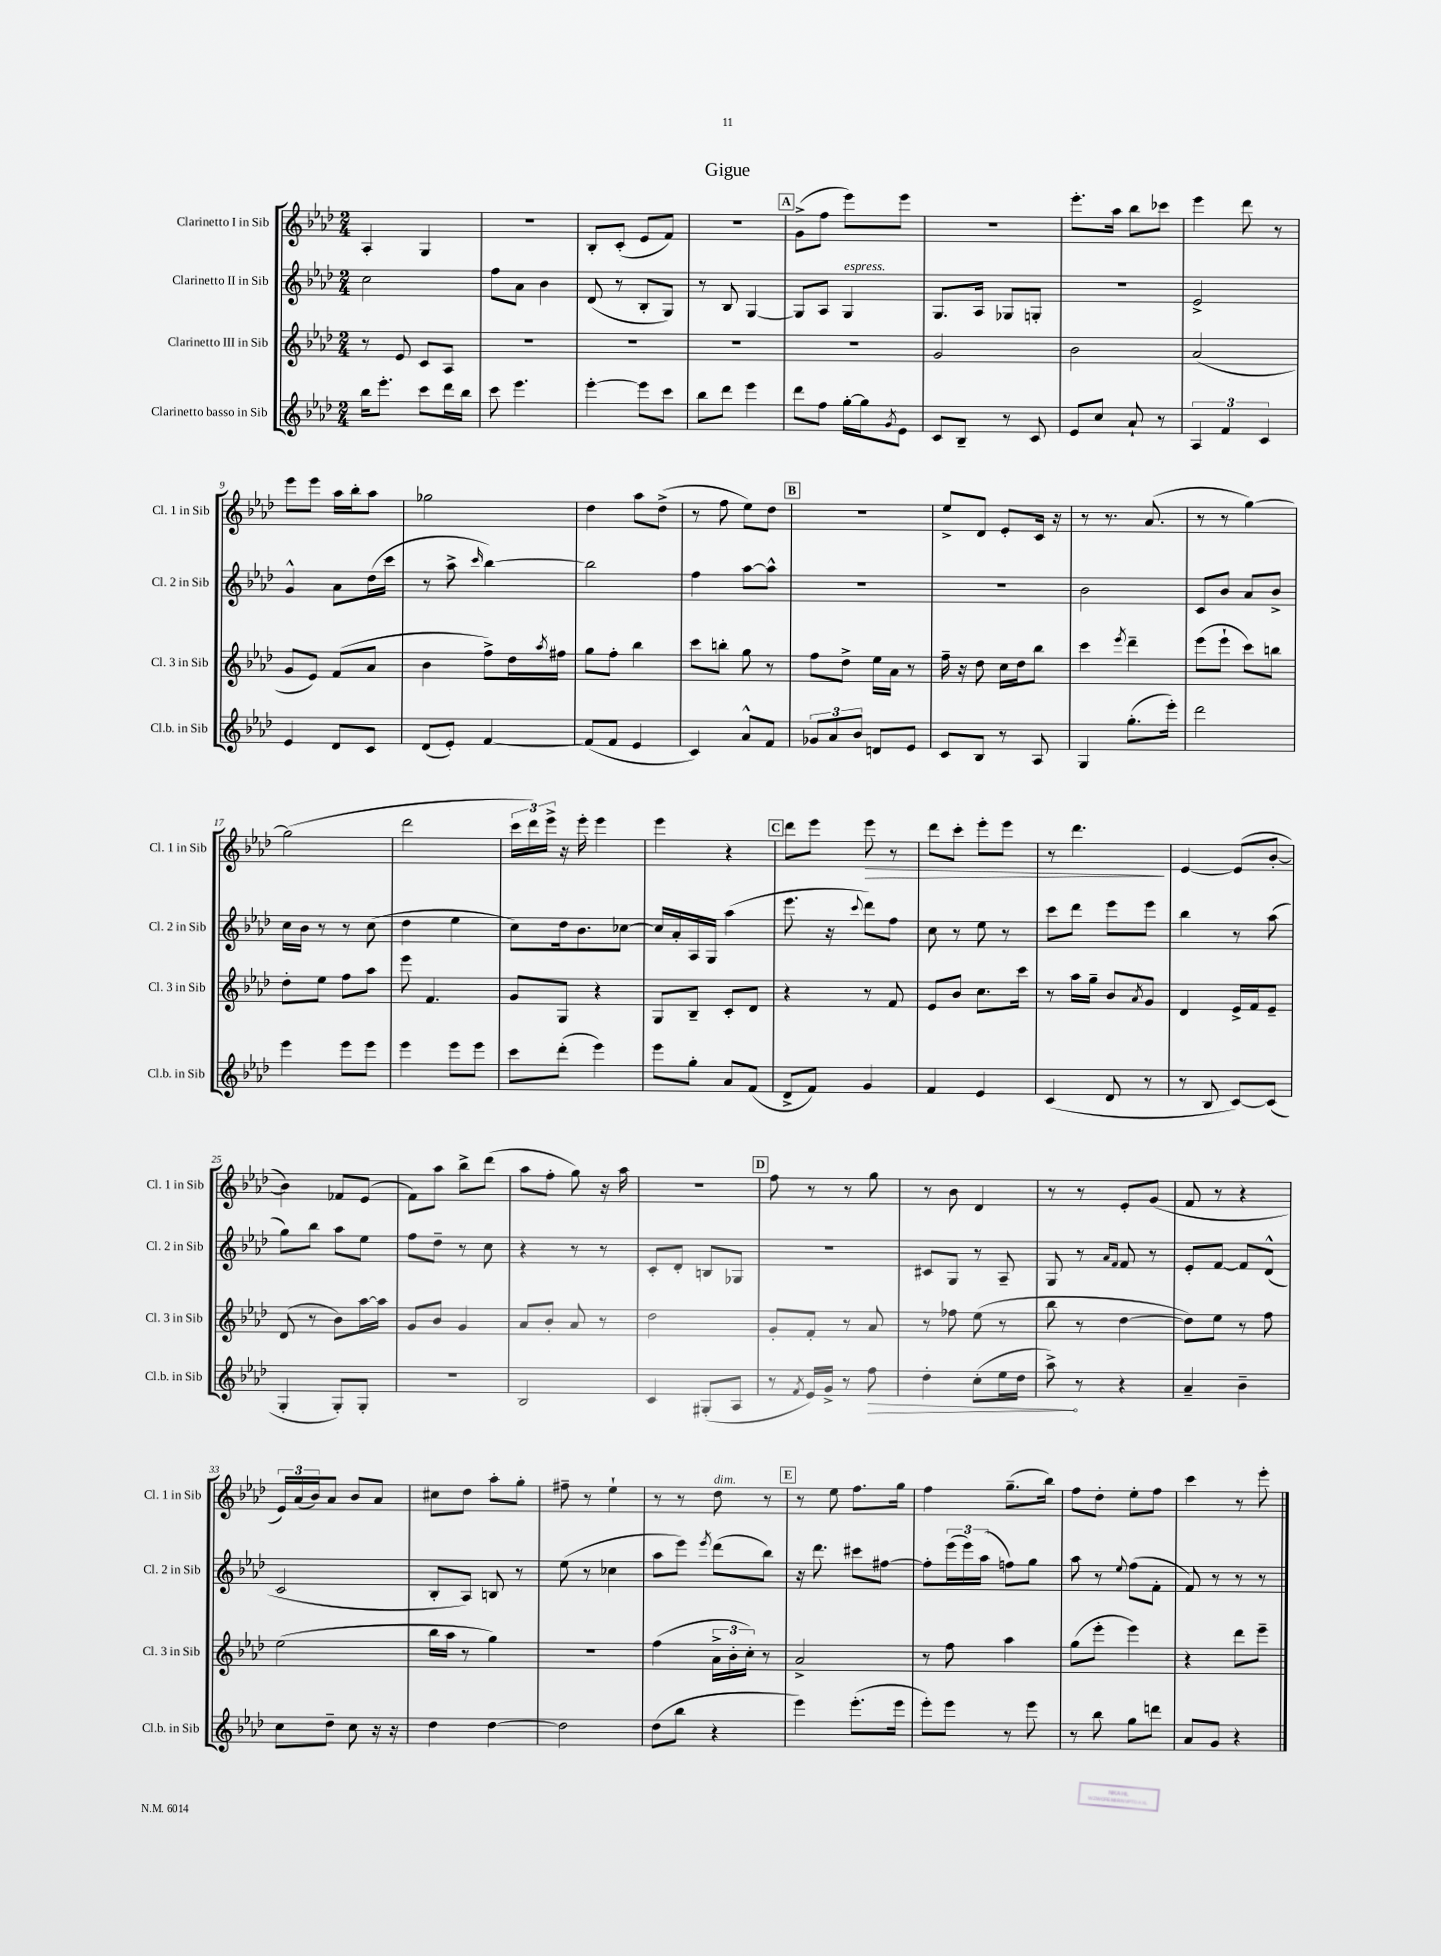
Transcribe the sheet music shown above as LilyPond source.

\header { title = "Gigue" }
<<
\new StaffGroup <<
\new Staff = "s0" \with { instrumentName = "Clarinetto I in Sib" shortInstrumentName = "Cl. 1 in Sib" } {
    \clef treble \key aes \major \numericTimeSignature \time 2/4
    aes4-. g4 |
    R2 |
    bes8-. c'8-.( ees'8 f'8) |
    R2 |
    \mark \markup { \box "A" } g'8->( f''8 ees'''8) ees'''8 |
    r2 |
    ees'''8.-. aes''16 bes''8 ces'''8 |
    ees'''4 des'''8 r8 |
    ees'''8 ees'''8 aes''16 bes''16-. aes''8 |
    ges''2 |
    des''4 aes''8 des''8->( |
    r8 f''8 ees''8) des''8 |
    \mark \markup { \box "B" } R2 |
    ees''8-> des'8 ees'8-. c'16 r16 |
    r8 r8. aes'8.( |
    r8 r8 g''4~) |
    g''2( |
    des'''2 |
    \tuplet 3/2 { c'''16 des'''16) ees'''16-> } r16 ees'''16-. ees'''4 |
    ees'''4 r4 |
    \mark \markup { \box "C" } des'''8 ees'''8 ees'''8\> r8 |
    des'''8 c'''8-. ees'''8-. ees'''8 |
    r8 des'''4.\! |
    ees'4~ ees'8( bes'8~-. |
    bes'4) fes'8 ees'8( |
    f'8) aes''8 bes''8-> des'''8( |
    aes''8 f''8-. g''8) r16 aes''16 |
    r2 |
    \mark \markup { \box "D" } f''8 r8 r8 g''8 |
    r8 bes'8 des'4 |
    r8 r8 ees'8-. g'8( |
    f'8 r8 r4 |
    \tuplet 3/2 { ees'16) aes'16( bes'16) } aes'8 bes'8 aes'8 |
    cis''8 des''8 aes''8-. g''8-. |
    fis''8-- r8 ees''4-! |
    r8 r8 des''8^\markup { \italic "dim." } r8 |
    \mark \markup { \box "E" } r8 ees''8 f''8. g''16 |
    f''4 g''8.--( bes''16) |
    f''8 des''8-. ees''8-. f''8 |
    c'''4 r8 ees'''8-. \bar "|." |
}
\new Staff = "s1" \with { instrumentName = "Clarinetto II in Sib" shortInstrumentName = "Cl. 2 in Sib" } {
    \clef treble \key aes \major \numericTimeSignature \time 2/4
    c''2 |
    f''8 aes'8 bes'4 |
    des'8( r8 bes8-. g8) |
    r8 bes8 g4~ |
    \mark \markup { \box "A" } g8 aes8 g4^\markup { \italic "espress." } |
    g8. aes16 ges8 g8-. |
    r2 |
    ees'2-> |
    g'4-^ aes'8 des''16( c'''16 |
    r8 aes''8-> \grace { c'''16 } bes''4~) |
    bes''2 |
    f''4 aes''8~ aes''8-^ |
    \mark \markup { \box "B" } R2 |
    R2 |
    bes'2 |
    c'8 bes'8 aes'8 bes'8-> |
    c''16 bes'16 r8 r8 c''8( |
    des''4 ees''4 |
    c''8) des''16 bes'8. ces''8~ |
    ces''16 aes'16-. aes16 g16 aes''4( |
    \mark \markup { \box "C" } ees'''8. r16 \appoggiatura { c'''8 } des'''8) f''8 |
    c''8 r8 ees''8 r8 |
    c'''8 des'''8 ees'''8 ees'''8 |
    bes''4 r8 aes''8( |
    g''8) bes''8 aes''8 ees''8 |
    f''8 des''8-- r8 c''8 |
    r4 r8 r8 |
    c'8-. des'8-. b8 ges8 |
    \mark \markup { \box "D" } R2 |
    cis'8 g8 r8 aes8-- |
    g8 r8 \grace { aes'16 f'16 } f'8 r8 |
    ees'8-. f'8~ f'8 des'8-^( |
    c'2 |
    bes8-. aes8) b8 r8 |
    ees''8( r8 ces''4 |
    aes''8 ees'''8) \acciaccatura { ees'''8 } des'''8( bes''8) |
    \mark \markup { \box "E" } r16 des'''8. cis'''8 fis''8~ |
    fis''8-. \tuplet 3/2 { ees'''16( ees'''16) aes''16( } f''8) g''8 |
    aes''8 r8 \appoggiatura { ees''8 } f''8( f'8-. |
    f'8) r8 r8 r8 \bar "|." |
}
\new Staff = "s2" \with { instrumentName = "Clarinetto III in Sib" shortInstrumentName = "Cl. 3 in Sib" } {
    \clef treble \key aes \major \numericTimeSignature \time 2/4
    r8 ees'8 c'8 aes8 |
    R2 |
    R2 |
    R2 |
    \mark \markup { \box "A" } R2 |
    g'2 |
    bes'2 |
    aes'2( |
    g'8 ees'8) f'8( aes'8 |
    bes'4 f''8->) des''16 \acciaccatura { aes''8 } fis''16 |
    g''8 f''8-. bes''4 |
    c'''8 b''8-. g''8 r8 |
    \mark \markup { \box "B" } f''8 des''8-> ees''16 aes'16 r8 |
    f''16-- r16 des''8 c''16 des''16 bes''8 |
    c'''4 \acciaccatura { ees'''8 } des'''4-- |
    ees'''8( ees'''8-! c'''8) b''8 |
    des''8-. ees''8 f''8 aes''8 |
    ees'''8 f'4. |
    g'8 g8 r4 |
    g8 bes8-- c'8-. des'8 |
    \mark \markup { \box "C" } r4 r8 f'8 |
    ees'8 bes'8 c''8. c'''16 |
    r8 aes''16 g''16-- bes'8 \acciaccatura { aes'8 } g'8 |
    des'4 ees'16-> f'16 ees'8-- |
    des'8( r8 bes'8) aes''16~ aes''16 |
    g'8 bes'8 g'4 |
    aes'8 bes'8-. aes'8 r8 |
    des''2 |
    \mark \markup { \box "D" } g'8-. f'8-. r8 aes'8 |
    r8 fes''8 ees''8( r8 |
    bes''8 r8 des''4~ |
    des''8) ees''8 r8 f''8 |
    ees''2( |
    bes''16 aes''16 r8 g''4) |
    r2 |
    f''4( \tuplet 3/2 { aes'16-> bes'16-. c''16-.) } r8 |
    \mark \markup { \box "E" } aes'2-> |
    r8 f''8 aes''4 |
    g''8( ees'''8-. ees'''4) |
    r4 des'''8 ees'''8-- \bar "|." |
}
\new Staff = "s3" \with { instrumentName = "Clarinetto basso in Sib" shortInstrumentName = "Cl.b. in Sib" } {
    \clef treble \key aes \major \numericTimeSignature \time 2/4
    bes''16 ees'''8.-. c'''8 des'''16 bes''16 |
    c'''8 ees'''4. |
    ees'''4~-. ees'''8 c'''8 |
    bes''8 des'''8 ees'''4 |
    \mark \markup { \box "A" } des'''8 f''8 g''16~-. g''16 \acciaccatura { g'8 } ees'8 |
    c'8 bes8-- r8 c'8 |
    ees'8 c''8 aes'8-! r8 |
    \tuplet 3/2 { aes4 f'4 c'4 } |
    ees'4 des'8 c'8 |
    des'8( ees'8-.) f'4~ |
    f'8( f'8 ees'4 |
    c'4) aes'8-^ f'8 |
    \mark \markup { \box "B" } \tuplet 3/2 { ges'8 aes'8 bes'8 } d'8 ees'8 |
    c'8 bes8 r8 aes8 |
    g4 g''8.-.( ees'''16-.) |
    des'''2 |
    ees'''4 ees'''8 ees'''8 |
    ees'''4 ees'''8 ees'''8 |
    c'''8 des'''8-.( ees'''4) |
    ees'''8 g''8-. aes'8 f'8( |
    \mark \markup { \box "C" } des'8-> f'8) g'4 |
    f'4 ees'4 |
    c'4( des'8 r8 |
    r8 bes8 c'8~) c'8( |
    g4-. g8-.) g8-. |
    R2 |
    bes2 |
    c'4 gis8-.( aes8 |
    \mark \markup { \box "D" } r8 \acciaccatura { f'8 } ees'16) g'16-> r8 \once \override Hairpin.circled-tip = ##t f''8\> |
    des''4-. c''8-.( ees''16 des''16 |
    aes''8->\!) r8 r4 |
    aes'4-- bes'4-- |
    c''8 des''8-- c''8 r16 r16 |
    des''4 des''4~ |
    des''2 |
    des''8( bes''8 r4 |
    \mark \markup { \box "E" } ees'''4) ees'''8.-.( ees'''16 |
    ees'''8-.) ees'''8 r8 ees'''8 |
    r8 bes''8 g''8 d'''8 |
    aes'8 g'8 r4 \bar "|." |
}
>>
>>
